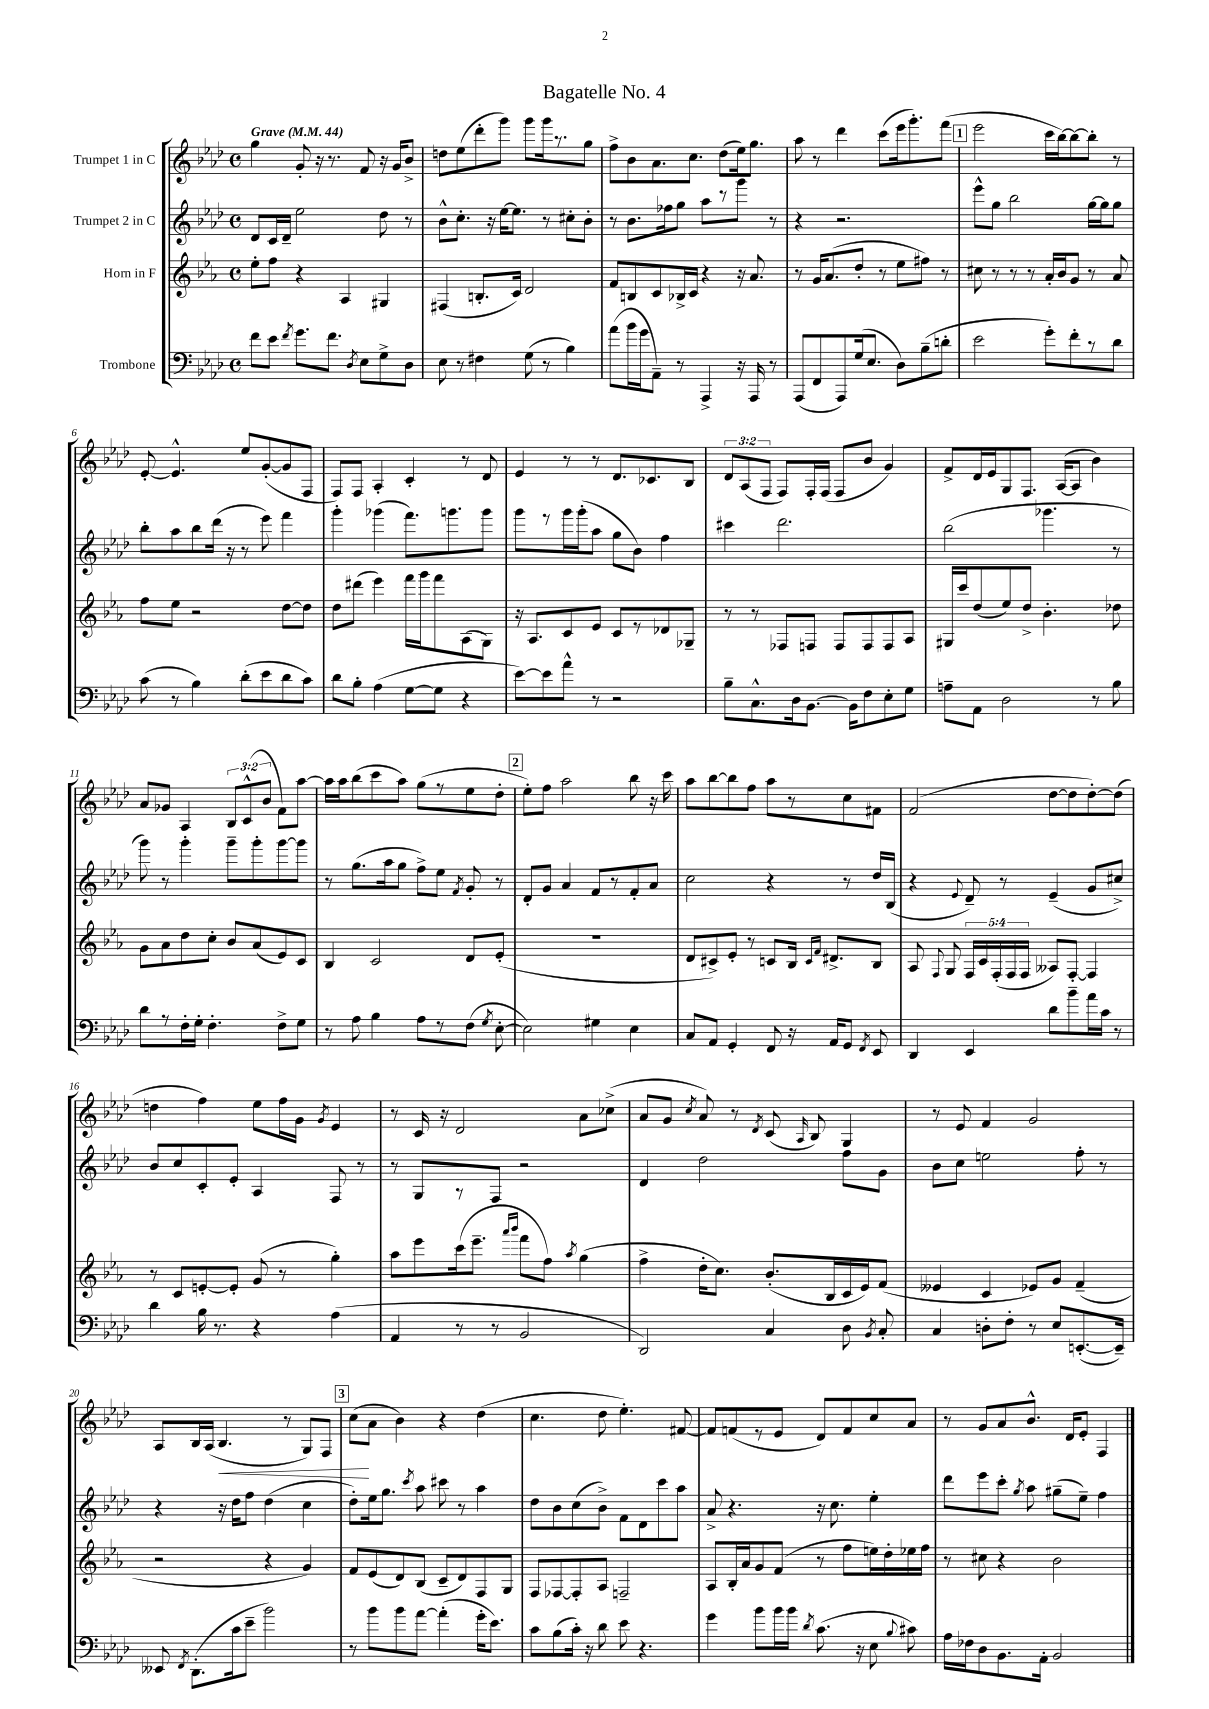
\header { title = "Bagatelle No. 4" }
<<
\new StaffGroup <<
\new Staff = "s0" \with { instrumentName = "Trumpet 1 in C" } {
    \clef treble \key aes \major \defaultTimeSignature \time 4/4 \override Staff.TupletNumber.text = #tuplet-number::calc-fraction-text \tempo "Grave" 4 = 44
    \autoBeamOff g''4 g'8-. r16 r8. f'8 r16 g'16[ bes'8]-> |
    d''8[ ees''8( des'''8-. g'''8]) g'''8[ g'''16 r8. g''8] |
    f''8[-> bes'8 aes'8. c''8.] des''8[( ees''16) g''8.] |
    aes''8 r8 des'''4 c'''8[( ees'''16 g'''8.-.) f'''8]( |
    \mark \markup { \box "1" } ees'''2 c'''16[ bes''16~) bes''8~ bes''8]-. r8 |
    ees'8~-. ees'4.-^ ees''8[ g'8~-.( g'8 f8] |
    f8[) f8] aes4-. c'4-. r8 des'8 |
    ees'4 r8 r8 des'8.[ ces'8. bes8] |
    \tuplet 3/2 { des'8[ aes8( f8] } f8[) f16-. f16]( f8[ bes'8] g'4) |
    f'8[-> des'16 ees'16 g8 f8.] aes16[~( aes8] bes'4) |
    aes'8[ ges'8] aes4 \tuplet 3/2 { bes8[ c'8-^( bes'8] } f'8[) aes''8]~ |
    aes''16[ aes''16 bes''8( c'''8 aes''8]) g''8[( r8 ees''8 des''8]-. |
    \mark \markup { \box "2" } ees''8[-.) f''8] aes''2 bes''8 r16 c'''16 |
    aes''8[ bes''8~ bes''8 f''8] aes''8[ r8 c''8 fis'8] |
    f'2( des''8[~ des''8 des''8~-.) des''8]( |
    d''4 f''4) ees''8[ f''16 g'16] \acciaccatura { g'8 } ees'4 |
    r8 c'16 r16 des'2 aes'8[ ces''8]->( |
    aes'8[ g'8] \acciaccatura { c''8 } aes'8) r8 \acciaccatura { des'8 } c'8( \grace { aes16 } bes8) g4 |
    r8 ees'8 f'4 g'2 |
    aes8[ bes16 aes16]( bes4.\< r8 g8[) f8] |
    \mark \markup { \box "3" } c''8[\!( aes'8] bes'4) r4 des''4( |
    c''4. des''8 ees''4.-.) fis'8~ |
    fis'8[ f'8( r8 ees'8] des'8[) f'8 c''8 aes'8] |
    r8 g'8[ aes'8 bes'8.]-^ des'16[ ees'8]-. f4 \bar "|." |
}
\new Staff = "s1" \with { instrumentName = "Trumpet 2 in C" } {
    \clef treble \key aes \major \defaultTimeSignature \time 4/4
    \autoBeamOff des'8[ c'16 des'16]-- ees''2 des''8 r8 |
    bes'8[-^ c''8.]-. r16 ees''16[~ ees''8.] r8 cis''8[-. bes'8]-. |
    r8 bes'8.[ fes''16 g''8] aes''8[ r8 g'''8] r8 |
    r4 r2. |
    \mark \markup { \box "1" } ees'''8[-^ g''8] bes''2 g''16[~ g''16 g''8] |
    bes''8[-. aes''8 bes''8 des'''16]( r16 r8 ees'''8) f'''4 |
    g'''4-. ges'''4( f'''8.[) g'''8. g'''8] |
    g'''8[ r8 g'''16 g'''16-.( aes''8] g''8[ bes'8]) f''4 |
    cis'''4 des'''2. |
    bes''2( ges'''4. r8 |
    g'''8) r8 g'''4-. g'''8[-- g'''8-. g'''8~ g'''8] |
    r8 g''8.[( aes''16 g''8] f''8[->) ees''8] \acciaccatura { f'8 } g'8-. r8 |
    \mark \markup { \box "2" } des'8[-. g'8] aes'4 f'8[ r8 f'8-. aes'8] |
    c''2 r4 r8 des''16[ bes16]( |
    r4 \appoggiatura { ees'8 } des'8--) r8 ees'4--( g'8[ cis''8]->) |
    bes'8[ c''8 c'8-. ees'8]-. aes4 f8 r8 |
    r8 g8[ r8 f8] r2 |
    des'4 des''2 f''8[ g'8] |
    bes'8[ c''8] e''2 f''8-. r8 |
    r4 r16 des''16[ f''8] des''4( c''4 |
    \mark \markup { \box "3" } des''8[-.) ees''16 g''8.] \acciaccatura { c'''8 } aes''8 cis'''8 r8 aes''4 |
    des''8[ bes'8 c''8( bes'8]->) f'8[ des'8 c'''8 aes''8] |
    aes'8-> r4. r16 c''8. ees''4-. |
    des'''8[ ees'''8 c'''8]-. \acciaccatura { g''8 } aes''8 gis''8[--( ees''8]--) f''4 \bar "|." |
}
\new Staff = "s2" \with { instrumentName = "Horn in F" } {
    \clef treble \key ees \major \defaultTimeSignature \time 4/4 \override Staff.TupletNumber.text = #tuplet-number::calc-fraction-text
    \autoBeamOff ees''8[-. f''8] r4 aes4 gis4 |
    fis4( b8.[-. c'16]) d'2 |
    f'8[ b8 c'8 bes16-> c'16] r4 r16 aes'8. |
    r8 g'16[ aes'8.( d''8]-. r8 ees''8[ fis''8]) r8 |
    \mark \markup { \box "1" } cis''8 r8 r8 r8 aes'16[-. bes'16 g'8] r8 aes'8 |
    f''8[ ees''8] r2 d''8[~ d''8] |
    d''8[ dis'''8]( ees'''4) f'''16[ g'''16 f'''8 aes8( g8]) |
    r16 aes8.[ c'8 ees'8] c'8[ r8 des'8 ges8]-- |
    r8 r8 fes8[ f8] f8[ f8 f8 aes8] |
    gis16[ c'''16 d''8( ees''8) d''8]-> bes'4.-. des''8 |
    g'8[ aes'8 d''8 c''8]-. bes'8[ aes'8( ees'8) c'8] |
    bes4 c'2 d'8[ ees'8]-.( |
    \mark \markup { \box "2" } R1 |
    d'8[ cis'8->) ees'8]-. r8 c'8[ bes16] \grace { c'16[ f'16] } dis'8.[-> bes8] |
    aes8 \appoggiatura { f8 } g8 \tuplet 5/4 { f16[ c'16 f16-.( f16 f16] } aeses8[) f8]~-. f4 |
    r8 c'8[ e'8~-. e'8]-. g'8( r8 g''4-.) |
    aes''8[ ees'''8 c'''16( ees'''8.]-- \grace { aes'''16[ bes'''16] } f'''8[ f''8]) \acciaccatura { aes''8 } g''4( |
    f''4-> d''16[-. c''8.]) bes'8.[-.( bes16 c'16 ees'16) f'8]( |
    eeses'4 c'4 ees'8[) g'8] f'4--( |
    r2 r4 g'4) |
    \mark \markup { \box "3" } f'8[ ees'8( d'8) bes8]( c'8[-- d'8) f8 g8] |
    f8[ fes8~ fes8-. aes8] f2-- |
    aes8[ bes16-. aes'16 g'8 f'8]( r8 f''8[ e''16) d''16-. ees''16 f''16] |
    r8 cis''8 r4 bes'2 \bar "|." |
}
\new Staff = "s3" \with { instrumentName = "Trombone" } {
    \clef bass \key aes \major \defaultTimeSignature \time 4/4
    \autoBeamOff f'8[ ees'8] \acciaccatura { f'8 } g'8.[ f'8.] \acciaccatura { des8 } ees8[ g8-> des8] |
    ees8 r8 fis4 g8( r8 bes4) |
    aes'8[( bes'16 g'16 aes,8]--) r8 aes,,4-> r16 aes,,16 r8 |
    aes,,8[( f,8 aes,,8) g16( ees8.] des8[) bes8--( d'8]-. |
    \mark \markup { \box "1" } ees'2 g'8[-.) f'8-. r8 des'8] |
    c'8( r8 bes4) des'8[-.( ees'8 des'8 c'8]) |
    des'8[ bes8]-. aes4( g8[~ g8] r4 |
    ees'8[~) ees'8 aes'8]-^ r8 r2 |
    bes8[-- c8.-^ des16 bes,8.]~ bes,16[ f8 ees8-. g8] |
    a8[-- aes,8] des2 r8 bes8 |
    des'8[ r8 f16-. g16]-. f4.-. f8[-> g8] |
    r8 aes8 bes4 aes8[ r8 f8]( \acciaccatura { g8 } ees8~-. |
    \mark \markup { \box "2" } ees2) gis4 ees4 |
    c8[ aes,8] g,4-. f,8 r16 aes,16[ g,8] \acciaccatura { f,8 } ees,8 |
    des,4 ees,4 des'8[ bes'8-- aes'16 c'16] r8 |
    des'4 bes16 r8. r4 aes4( |
    aes,4 r8 r8 bes,2 |
    des,2) c4 des8 \acciaccatura { bes,8 } c8-. |
    c4 d8[-. f8]-. r8 ees8[ e,8.~-.( e,16]--) |
    eeses,8 \acciaccatura { f,8 } des,8.[-.( c'16 ees'8]-- bes'2) |
    \mark \markup { \box "3" } r8 bes'8[ bes'8 aes'8]~ aes'4-.( g'16[-. ees'8.]) |
    c'8[ bes8( c'16]-.) r16 des'8 ees'8 r4. |
    g'4 bes'8[ bes'16 bes'16] \acciaccatura { des'8 } c'8.( r16 ees8 \appoggiatura { bes8 } cis'8) |
    aes16[ fes16 des8 bes,8. aes,16]-. bes,2 \bar "|." |
}
>>
>>
